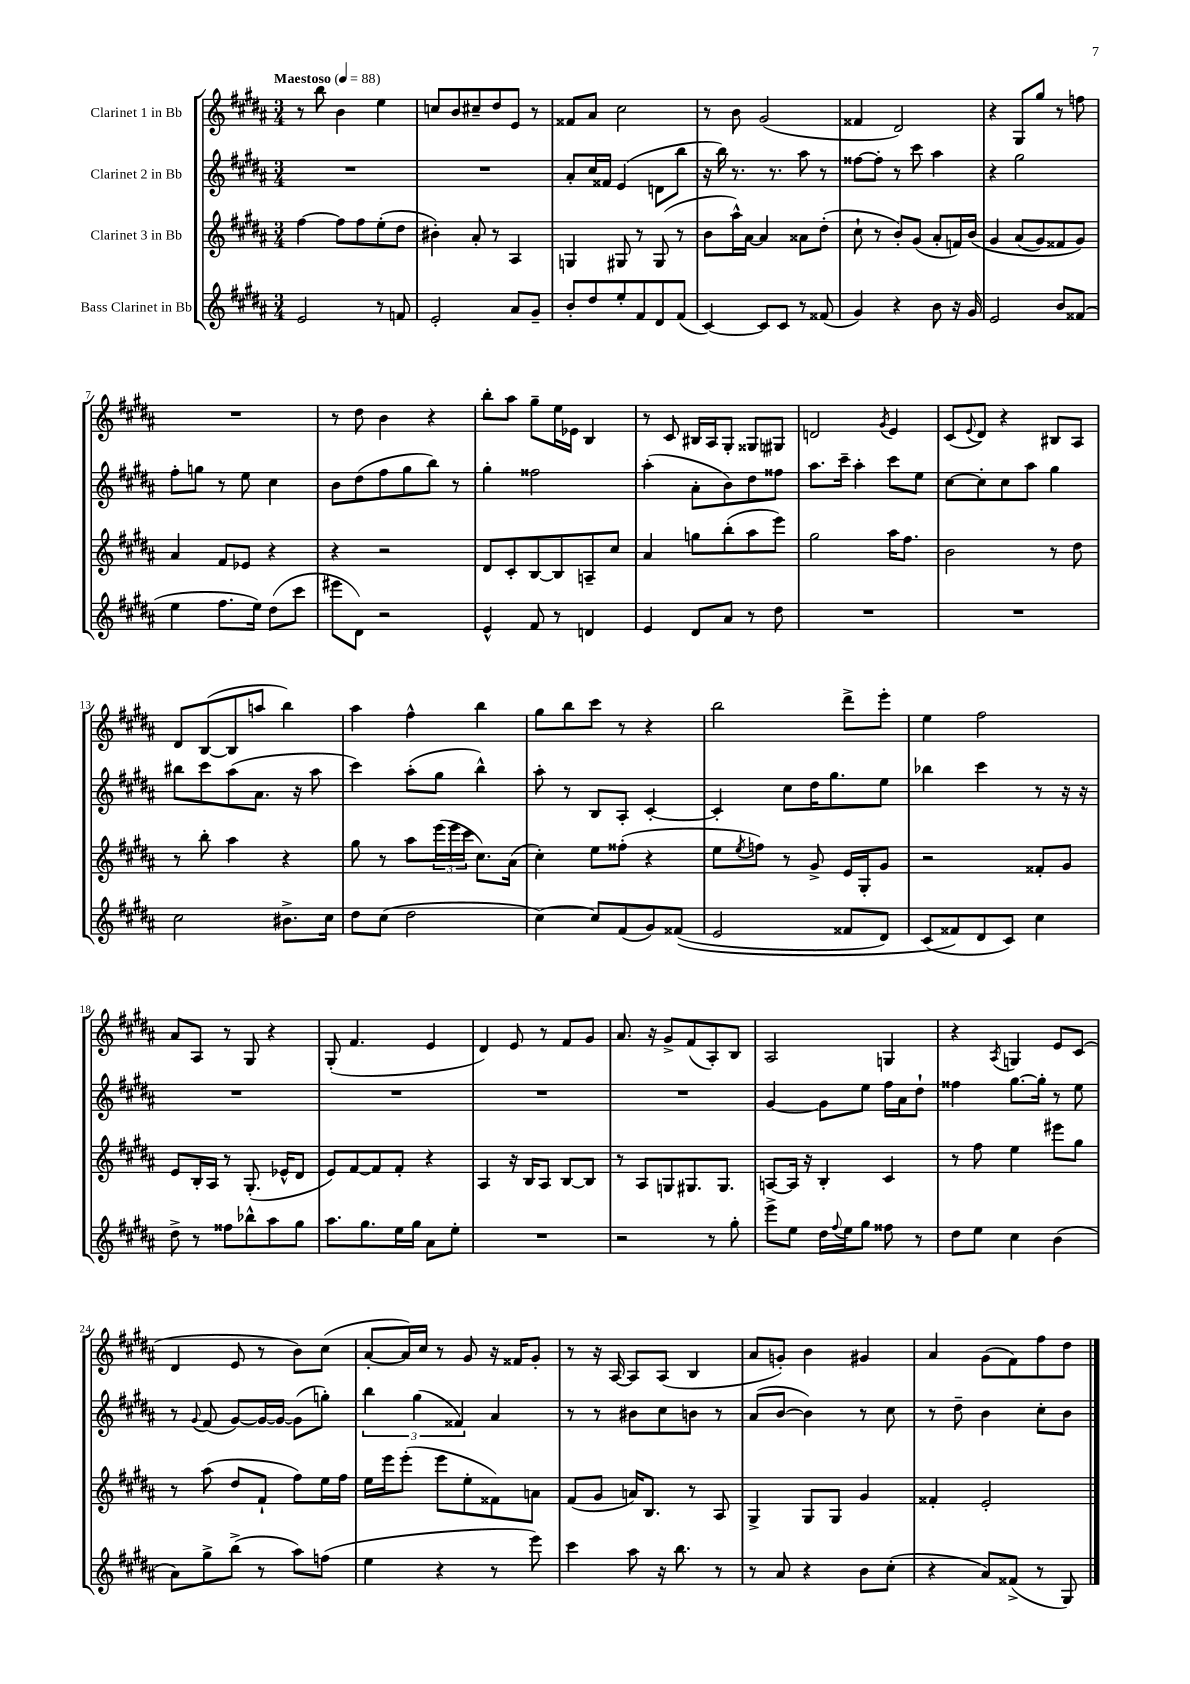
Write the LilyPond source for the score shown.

<<
\new StaffGroup <<
\new Staff = "s0" \with { instrumentName = "Clarinet 1 in Bb" } {
    \clef treble \key b \major \numericTimeSignature \time 3/4 \tempo "Maestoso" 4 = 88
    r8 b''8 b'4 e''4 |
    c''8 b'8 cis''8-- dis''8 e'8 r8 |
    fisis'8 ais'8 cis''2 |
    r8 b'8 gis'2( |
    fisis'4 dis'2) |
    r4 gis8 gis''8 r8 f''8 |
    R2. |
    r8 dis''8 b'4 r4 |
    b''8-. ais''8 gis''8-- e''16 ees'16 b4 |
    r8 cis'8 bis16 ais16 gis8-. gisis8 gis8 |
    d'2 \acciaccatura { gis'8 } e'4 |
    cis'8( \appoggiatura { e'8 } dis'8) r4 bis8 ais8 |
    dis'8 b8~( b8 a''8 b''4) |
    ais''4 fis''4-^ b''4 |
    gis''8 b''8 cis'''8 r8 r4 |
    b''2 dis'''8-> e'''8-. |
    e''4 fis''2 |
    ais'8 ais8 r8 gis8 r4 |
    gis8-.( fis'4. e'4 |
    dis'4) e'8 r8 fis'8 gis'8 |
    ais'8. r16 gis'8-> fis'8( ais8-.) b8 |
    ais2 g4 |
    r4 \acciaccatura { ais8 } g4 e'8 cis'8( |
    dis'4 e'8 r8 b'8) cis''8( |
    ais'8~-. ais'16) cis''16 r8 gis'8 r16 fisis'16 gis'8-. |
    r8 r16 ais16~ ais8 ais8( b4 |
    ais'8 g'8-.) b'4 gis'4 |
    ais'4 gis'8( fis'8) fis''8 dis''8 \bar "|." |
}
\new Staff = "s1" \with { instrumentName = "Clarinet 2 in Bb" } {
    \clef treble \key b \major \numericTimeSignature \time 3/4
    R2. |
    R2. |
    ais'8-. cis''16 fisis'16 e'4( d'8 b''8 |
    r16 b''16) r8. r8. ais''8 r8 |
    fisis''8~ fisis''8-. r8 cis'''8 ais''4 |
    r4 gis''2 |
    fis''8-. g''8 r8 e''8 cis''4 |
    b'8 dis''8( fis''8 gis''8 b''8) r8 |
    gis''4-. fisis''2 |
    ais''4-.( ais'8-. b'8) dis''8 fisis''8 |
    ais''8. cis'''16-- ais''4-. cis'''8 e''8 |
    cis''8~ cis''8-. cis''8 ais''8 gis''4 |
    bis''8 cis'''8 ais''8( ais'8. r16 ais''8 |
    cis'''4) ais''8-.( gis''8 b''4-^) |
    ais''8-. r8 b8 ais8-. cis'4~-. |
    cis'4-. cis''8 dis''16 gis''8. e''8 |
    bes''4 cis'''4 r8 r16 r16 |
    R2. |
    R2. |
    R2. |
    R2. |
    gis'4~ gis'8 e''8 fis''16 ais'16 dis''8-! |
    fisis''4 gis''8.~ gis''16-. r8 e''8 |
    r8 \appoggiatura { gis'8 } fis'8( gis'8~) gis'16~ gis'16~ gis'8( g''8-.) |
    \tuplet 3/2 { b''4 gis''4( fisis'4) } ais'4 |
    r8 r8 bis'8 cis''8 b'8 r8 |
    ais'8( b'8~ b'4) r8 cis''8 |
    r8 dis''8-- b'4 cis''8-. b'8 \bar "|." |
}
\new Staff = "s2" \with { instrumentName = "Clarinet 3 in Bb" } {
    \clef treble \key b \major \numericTimeSignature \time 3/4
    fis''4~ fis''8 fis''8 e''8-.( dis''8 |
    bis'4-.) ais'8-. r8 ais4 |
    g4 gis8 r8 gis8( r8 |
    b'8 ais''16-^) ais'16~ ais'4 aisis'8 dis''8-.( |
    cis''8-! r8 b'8-.) gis'8( ais'8-. f'16) b'16\( |
    gis'4 ais'8( gis'8) fisis'8 gis'8\) |
    ais'4 fis'8 ees'8 r4 |
    r4 r2 |
    dis'8 cis'8-. b8~ b8 a8-- cis''8 |
    ais'4 g''8 b''8-.( ais''8 e'''8) |
    gis''2 ais''16 fis''8. |
    b'2 r8 dis''8 |
    r8 b''8-. ais''4 r4 |
    gis''8 r8 ais''8 \tuplet 3/2 { e'''16( e'''16 cis'''16 } cis''8.) ais'16( |
    cis''4-.) e''8 fisis''8-.( r4 |
    e''8 \acciaccatura { e''8 } f''8) r8 gis'8-> e'16 gis16-. gis'8 |
    r2 fisis'8-. gis'8 |
    e'8 b16-. ais16 r8 gis8.-.( ees'16-^ dis'8 |
    e'8) fis'8~ fis'8 fis'8-. r4 |
    ais4 r16 b16 ais8 b8~ b8 |
    r8 ais8 g8 gis8. gis8. |
    a8~ a16 r16 b4-. cis'4 |
    r8 fis''8 e''4 eis'''8 gis''8 |
    r8 ais''8( dis''8 fis'8-! fis''8) e''16 fis''16 |
    e''16 e'''16 e'''8-.( e'''8 e''8-. fisis'8) a'8 |
    fis'8( gis'8 a'16) b8. r8 ais8 |
    gis4-> gis8 gis8 gis'4 |
    fisis'4-. e'2-. \bar "|." |
}
\new Staff = "s3" \with { instrumentName = "Bass Clarinet in Bb" } {
    \clef treble \key b \major \numericTimeSignature \time 3/4
    e'2 r8 f'8 |
    e'2-. ais'8 gis'8-- |
    b'8-. dis''8 e''8-. fis'8 dis'8 fis'8( |
    cis'4~) cis'8 cis'8 r8 fisis'8( |
    gis'4) r4 b'8 r16 gis'16 |
    e'2 b'8 fisis'8( |
    e''4 fis''8. e''16) dis''8( cis'''8 |
    eis'''8 dis'8) r2 |
    e'4-^ fis'8 r8 d'4 |
    e'4 dis'8 ais'8 r8 dis''8 |
    R2. |
    R2. |
    cis''2 bis'8.-> cis''16 |
    dis''8 cis''8( dis''2 |
    cis''4~) cis''8 fis'8( gis'8) fisis'8(\( |
    e'2 fisis'8 dis'8) |
    cis'8( fisis'8\) dis'8 cis'8) cis''4 |
    dis''8-> r8 fisis''8 bes''8-^ ais''8 gis''8 |
    ais''8. gis''8. e''16 gis''16 ais'8 e''8-. |
    R2. |
    r2 r8 gis''8-. |
    e'''8-> e''8 dis''16 \appoggiatura { fis''8 } e''16 gis''8 fisis''8 r8 |
    dis''8 e''8 cis''4 b'4( |
    ais'8) gis''8-> b''8->( r8 ais''8) f''8( |
    e''4 r4 r8 e'''8) |
    cis'''4 ais''8 r16 b''8. r8 |
    r8 ais'8 r4 b'8 cis''8-.( |
    r4 ais'8) fisis'8->( r8 gis8) \bar "|." |
}
>>
>>
